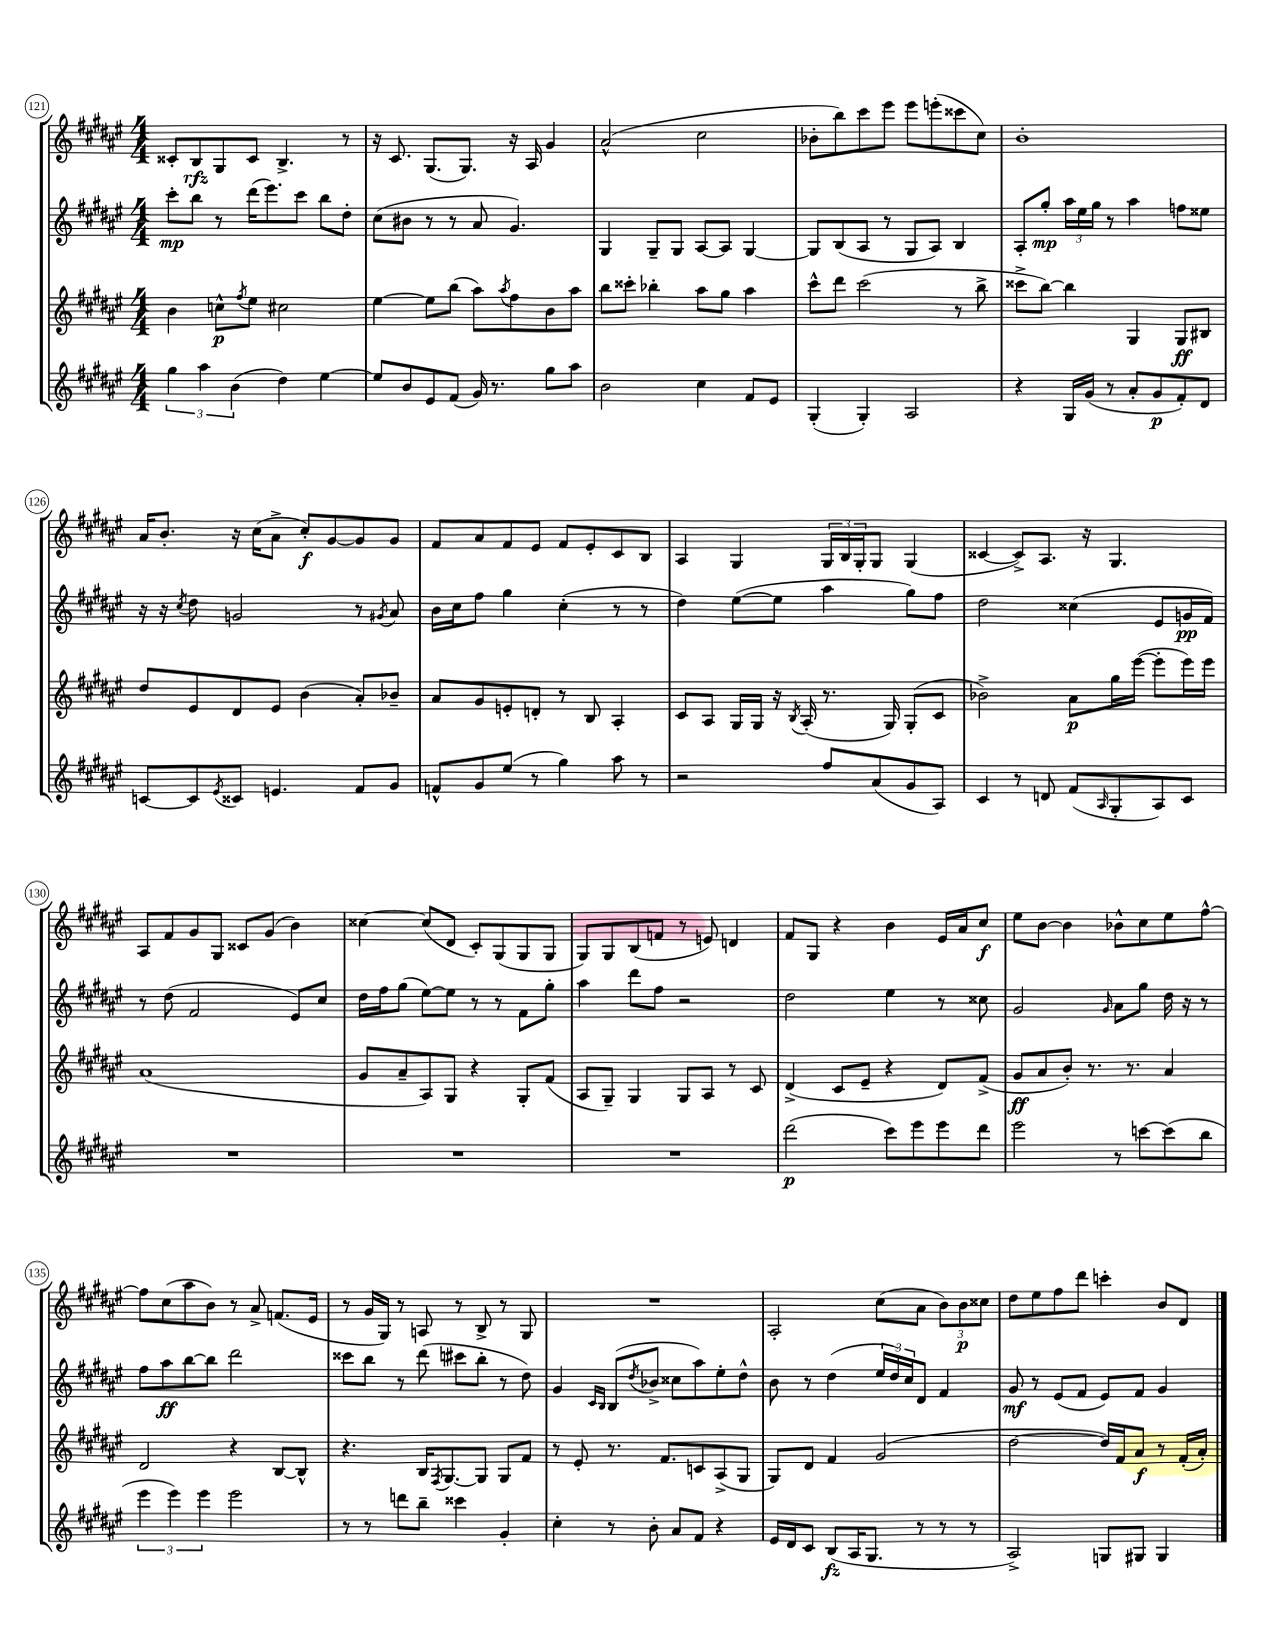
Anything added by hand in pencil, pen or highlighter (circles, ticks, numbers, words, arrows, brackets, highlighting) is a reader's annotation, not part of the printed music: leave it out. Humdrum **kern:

**kern	**kern	**kern	**kern
*staff4	*staff3	*staff2	*staff1
*clefG2	*clefG2	*clefG2	*clefG2
*k[f#c#g#d#a#e#]	*k[f#c#g#d#a#e#]	*k[f#c#g#d#a#e#]	*k[f#c#g#d#a#e#]
*M4/4	*M4/4	*M4/4	*M4/4
6gg#	4b	8ccc#'	8c##'
.	.	8bb	8B
6aa#	.	.	.
.	8cc^^	8r	8G#
(6b	.	.	.
.	8qff#	.	.
.	8ee#	(16ddd#	8c##
.	.	8.eee#)	.
4dd#)	2cc#	.	4.B^
.	.	8ccc#	.
[4ee#	.	8bb	.
.	.	8dd#'	8r
=	=	=	=
8ee#]	[4ee#	(8cc#	16r
.	.	.	8.c#
8b	.	8b#	.
8e#	8ee#]	8r	(8.G#
(8f#	(8bb	8r	.
.	.	.	8.G#)
16g#)	8aa#)	8a#	.
8.r	.	.	.
.	8qaa#	.	.
.	8ff#	4.g#)	16r
.	.	.	16A#
8gg#	8b	.	4g#
8aa#	8aa#	.	.
=	=	=	=
2b	8bb	4G#	(2a#^^
.	8ccc##'	.	.
.	4bb-'	8G#~	.
.	.	8G#	.
4cc#	8aa#	[8A#	2cc#
.	8gg#	8A#]	.
8f#	4aa#	[4G#	.
8e#	.	.	.
=	=	=	=
(4G#'	8ccc#^^	8G#]	8b-'
.	8ddd#	(8B	8bb)
4G#')	(2ccc#	8A#	8ccc#
.	.	8r	8eee#
2A#	.	8G#	8eee#
.	.	8A#)	(8eee'
.	8r	4B	8ccc##
.	8bb^	.	8cc#)
=	=	=	=
4r	8ccc##^	8A#'	1b'
.	[8bb)	8gg#'	.
16G#	4bb]	24aa#	.
.	.	24ee#	.
(16g#	.	.	.
.	.	24gg#	.
8r	.	8r	.
8a#'	4G#	4aa#	.
8g#	.	.	.
8f#')	8G#	8ff	.
8d#	8B#	8ee##	.
=	=	=	=
[8c	8dd#	16r	16a#
.	.	16r	8.b'
.	.	8qcc#	.
8c]	8e#	8dd#	.
8qe#	.	.	.
8c##	8d#	2g	16r
.	.	.	(16cc#
4.e	8e#	.	8a#^
.	(4b	.	8cc#')
.	.	.	[8g#
8f#	8a#')	8r	8g#]
.	.	8qg#	.
8g#	8b-~	8a#	8g#
=	=	=	=
8f^^	8a#	16b	8f#
.	.	16cc#	.
8g#	8g#	8ff#	8a#
(8ee#	8e'	4gg#	8f#
8r	8d'	.	8e#
4gg#)	8r	(4cc#'	8f#
.	8B	.	8e#'
8aa#	4A#'	8r	8c#
8r	.	8r	8B
=	=	=	=
2r	8c#	4dd#)	4A#
.	8A#	.	.
.	16G#	([8ee#	4G#
.	16G#	.	.
.	16r	8ee#]	.
.	8qB	.	.
.	(16A#'	.	.
8ff#	8.r	4aa#	24G#
.	.	.	24B
.	.	.	24G#'
(8a#	.	.	8G#
.	16G#)	.	.
8g#	(8G#'	8gg#)	(4G#
8A#)	8c#	8ff#	.
=	=	=	=
4c#	2b-^)	2dd#	[4c##
8r	.	.	8c##^])
8d	.	.	8.A#
(8f#	8a#	(4cc##	.
.	.	.	16r
16qqA#	.	.	.
8G#'	16gg#	.	4.G#
.	([16eee#	.	.
8A#)	8eee#']	8e#	.
8c#	16eee#)	16g	.
.	16eee#	16f#)	.
=	=	=	=
1r	(1a#	8r	8A#
.	.	(8dd#	8f#
.	.	2f#	8g#
.	.	.	8G#
.	.	.	8c##
.	.	.	(8g#
.	.	8e#)	4b)
.	.	8cc#	.
=	=	=	=
1r	8g#	16dd#	[4cc##
.	.	16ff#	.
.	8a#~	(8gg#	.
.	8A#)	[8ee#)	(8cc##]
.	8G#	8ee#]	8d#
.	4r	8r	8c#')
.	.	8r	(8G#
.	8G#'	8f#	8G#
.	(8f#	8gg#'	8G#
=	=	=	=
1r	8A#	4aa#	8G#)
.	8G#~)	.	8G#
.	4G#	8ddd#	(8B
.	.	8ff#	8f
.	8G#	2r	8r
.	8A#	.	8e)
.	8r	.	4d
.	8c#	.	.
=	=	=	=
(2ddd#	(4d#^	2dd#	8f#
.	.	.	8G#
.	8c#	.	4r
.	8e#~	.	.
8ccc#)	4r	4ee#	4b
8eee#	.	.	.
8eee#	8d#)	8r	16e#
.	.	.	16a#
8ddd#	(8f#^	8cc##	8cc#
=	=	=	=
2eee#	8g#	2g#	8ee#
.	8a#	.	[8b
.	8b')	.	4b]
.	8.r	.	.
.	.	16qqg#	.
8r	.	8a#	8b-^^
.	8.r	.	.
[8ccc	.	8gg#	8cc#
(8ccc]	4a#	16dd#	8ee#
.	.	16r	.
8bb	.	8r	[8ff#^^
=	=	=	=
6eee#	2d#	8ff#	8ff#]
.	.	8aa#	(8cc#
6eee#)	.	.	.
.	.	[8bb	8aa#
6eee#	.	.	.
.	.	8bb]	8b)
2eee#	4r	2ddd#	8r
.	.	.	8a#^
.	[8B	.	(8.f
.	8B^^]	.	.
.	.	.	16e#
=	=	=	=
8r	4.r	8ccc##	8r
8r	.	8bb	16g#
.	.	.	16G#)
8ddd	.	8r	8r
8bb~	16B	(8ddd#	8A
.	8qF#	.	.
.	[8.G#	.	.
4ccc##	.	8ccc#	8r
.	8G#]	8bb'	8B^
4g#'	8G#	8r	8r
.	8f#	8dd#)	8G#
=	=	=	=
4cc#'	8r	4g#	1r
.	8e#'	.	.
.	.	16qqc#	.
.	.	16qqB	.
8r	8.r	(8B	.
.	.	8qdd#	.
8b'	.	8b-^	.
.	8.f#	.	.
8a#	.	8cc##	.
8f#	8c	8aa#)	.
4r	(8A#^	8ee#'	.
.	8G#	8dd#^^	.
=	=	=	=
16e#	8G#)	8b	2A#'
16d#	.	.	.
8c#	8d#	8r	.
(8B	4f#	(4dd#	.
16A#	.	.	.
8.G#	.	.	.
.	(2g#	24ee#	(8cc#
.	.	24dd#)	.
.	.	24cc#	.
8r	.	8d#	8a#
8r	.	4f#	12b)
.	.	.	12b
8r	.	.	.
.	.	.	12cc##
=	=	=	=
2A#^)	[2dd#	8g#	8dd#
.	.	8r	8ee#
.	.	(8e#	8ff#
.	.	8f#	8ddd#
8G	16dd#])	8e#)	4ccc'
.	16f#	.	.
8G#	8a#	8f#	.
4G#	8r	4g#	8b
.	(16f#'	.	8d#
.	16a#')	.	.
==	==	==	==
*-	*-	*-	*-
